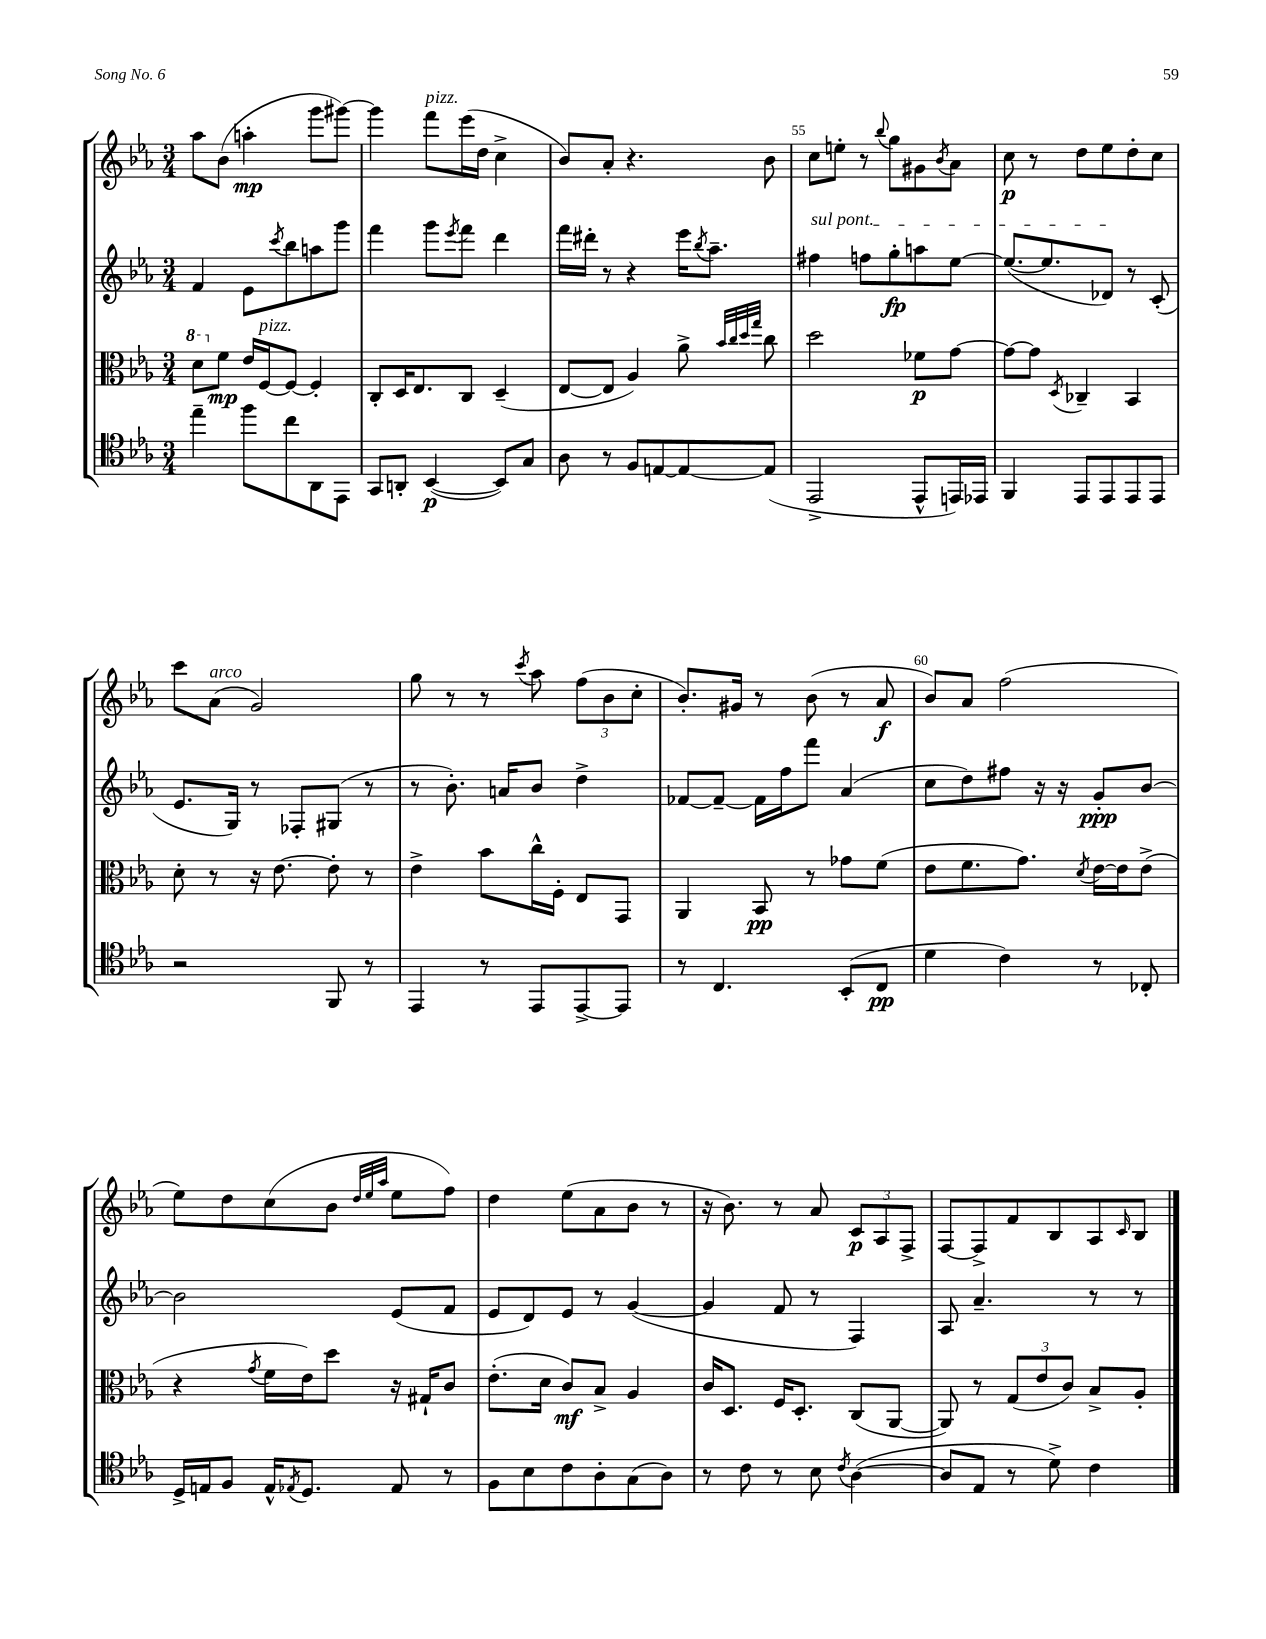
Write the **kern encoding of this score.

**kern	**dynam	**kern	**dynam	**kern	**dynam	**kern	**dynam
*part4	*part4	*part3	*part3	*part2	*part2	*part1	*part1
*staff4	*staff4	*staff3	*staff3	*staff2	*staff2	*staff1	*staff1
*clefC4	*	*clefC3	*	*clefG2	*	*clefG2	*
*k[b-e-a-]	*	*k[b-e-a-]	*	*k[b-e-a-]	*	*k[b-e-a-]	*
*M3/4	*	*M3/4	*	*M3/4	*	*M3/4	*
*	*	*8va	*	*	*	*	*
=52	=52	=52	=52	=52	=52	=52	=52
4ee-~\	.	8dd\L	.	4f/	.	8aa-\L	.
*	*	*X8va	*	*	*	*	*
.	.	8f\J	mp	.	.	(8b-\J	.
8ff\L	.	16e-/LL	.	8e-\L	.	4aan'\	mp
!	!	!LO:TX:a:i:t=pizz.	!	!	!	!	!
.	.	[16F/J	.	.	.	.	.
.	.	.	.	8qccc/	.	.	.
8cc\	.	8F/J_	.	8bb-\	.	.	.
8AA-\	.	4F'/]	.	8aan\	.	8ggg\L	.
8EE-\J	.	.	.	8ggg\J	.	[8ggg#X\J)	.
=53	=53	=53	=53	=53	=53	=53	=53
8GG/L	.	8C'/L	.	4fff\	.	4ggg#\]	.
8AAn'/J	.	16D/K	.	.	.	.	.
.	.	8.E-/	.	.	.	.	.
!	!	!	!	!	!	!LO:TX:a:i:t=pizz.	!
([4BB-/	p	.	.	8ggg\L	.	8fff\L	.
.	.	.	.	8qeee-/	.	.	.
.	.	8C/J	.	8fff\J	.	(16eee-\L	.
.	.	.	.	.	.	16dd\JJ	.
8BB-/L])	.	(4D~/	.	4ddd\	.	4cc^\	.
8G/J	.	.	.	.	.	.	.
=54	=54	=54	=54	=54	=54	=54	=54
8A-\	.	[8E-/L	.	16fff\LL	.	8b-/L)	.
.	.	.	.	16ddd#X'\JJ	.	.	.
8r	.	8E-/J]	.	8r	.	8a-'/J	.
8F/L	.	4A-/)	.	4r	.	4.r	.
[8En/	.	.	.	.	.	.	.
8E/_	.	8a-^\	.	16eee-\KL	.	.	.
.	.	.	.	8qbb-/	.	.	.
.	.	.	.	8.aa-~\J	.	.	.
.	.	32qqb-/LLL	.	.	.	.	.
.	.	32qqcc/	.	.	.	.	.
.	.	32qqdd/	.	.	.	.	.
.	.	32qqgg/JJJ	.	.	.	.	.
(8E/J]	.	8cc\	.	.	.	8b-\	.
=55	=55	=55	=55	=55	=55	=55	=55
!	!	!	!	!LO:TX:a:i:t=sul pont.	!	!	!
2EE-^/	.	2dd\	.	4ff#X\	.	8cc\L	.
.	.	.	.	.	.	8een'\J	.
.	.	.	.	8ffn\L	.	8r	.
.	.	.	.	.	.	8qqbb-/	.
.	.	.	.	8gg'\	fp	8gg\L	.
8EE-^^/L	.	8f-X\L	p	8aan\	.	8g#X\	.
.	.	.	.	.	.	8qb-/	.
16EEn/L)	.	[8g\J	.	[8ee-\J	.	8a-\J	.
16EE-X/JJ	.	.	.	.	.	.	.
=56	=56	=56	=56	=56	=56	=56	=56
4FF/	.	8g\L_	.	(8.ee-/L_	.	8cc\	p
.	.	8g\J]	.	.	.	8r	.
.	.	.	.	8.ee-/]	.	.	.
.	.	8qD/	.	.	.	.	.
8EE-/L	.	4C-X~/	.	.	.	8dd\L	.
8EE-/	.	.	.	8d-X/J)	.	8ee-\	.
8EE-/	.	4BB-/	.	8r	.	8dd'\	.
8EE-/J	.	.	.	(8c'/	.	8cc\J	.
!!LO:LB:g=z
=57	=57	=57	=57	=57	=57	=57	=57
2r	.	8d'\	.	8.e-/L	.	8ccc\L	.
!	!	!	!	!	!	!LO:TX:a:i:t=arco	!
.	.	8r	.	.	.	(8a-\J	.
.	.	.	.	16G/Jk)	.	.	.
.	.	16r	.	8r	.	2g/)	.
.	.	[8.e-\	.	.	.	.	.
.	.	.	.	8F-X'/L	.	.	.
8FF/	.	8e-'\]	.	(8G#X/J	.	.	.
8r	.	8r	.	8r	.	.	.
=58	=58	=58	=58	=58	=58	=58	=58
4EE-/	.	4e-^\	.	8r	.	8gg\	.
.	.	.	.	8.b-'\)	.	8r	.
8r	.	8b-\L	.	.	.	8r	.
.	.	.	.	16an/KL	.	.	.
.	.	.	.	.	.	8qccc/	.
8EE-/L	.	16cc^^\L	.	8b-/J	.	8aa-\	.
.	.	16F'\JJ	.	.	.	.	.
[8EE-^/	.	8E-/L	.	4dd^\	.	(12ff\L	.
.	.	.	.	.	.	12b-\	.
8EE-/J]	.	8GG/J	.	.	.	.	.
.	.	.	.	.	.	12cc'\J	.
=59	=59	=59	=59	=59	=59	=59	=59
8r	.	4AA-/	.	[8f-X/L	.	8.b-'/L)	.
4.C/	.	.	.	8f-~/J_	.	.	.
.	.	.	.	.	.	16g#X/Jk	.
.	.	8BB-/	pp	16f-\LL]	.	8r	.
.	.	.	.	16ff\J	.	.	.
.	.	8r	.	8fff\J	.	(8b-\	.
(8BB-'/L	.	8g-X\L	.	(4a-/	.	8r	.
8C/J	pp	(8f\J	.	.	.	8a-/	f
=60	=60	=60	=60	=60	=60	=60	=60
4d\	.	8e-\L	.	8cc\L	.	8b-/L)	.
.	.	8.f\	.	8dd\)	.	8a-/J	.
4c\)	.	.	.	8ff#X\J	.	(2ff\	.
.	.	8.g\J)	.	.	.	.	.
.	.	.	.	16r	.	.	.
.	.	.	.	16r	.	.	.
.	.	8qd/	.	.	.	.	.
8r	.	[16e-\LL	.	8g'/L	ppp	.	.
.	.	16e-\J]	.	.	.	.	.
8C-X'/	.	(8e-^\J	.	[8b-/J	.	.	.
!!LO:LB:g=z
=61	=61	=61	=61	=61	=61	=61	=61
16D^/LL	.	4r	.	2b-\]	.	8ee-\L)	.
16En/J	.	.	.	.	.	.	.
8F/J	.	.	.	.	.	8dd\	.
.	.	8qg/	.	.	.	.	.
16E^^/KL	.	16f\LL	.	.	.	(8cc\	.
8qE-X/	.	.	.	.	.	.	.
8.D/J	.	16e-\J)	.	.	.	.	.
.	.	8dd\J	.	.	.	8b-\J	.
.	.	.	.	.	.	32qqdd/LLL	.
.	.	.	.	.	.	32qqee-/	.
.	.	.	.	.	.	32qqaa-/JJJ	.
8E-/	.	16r	.	(8e-/L	.	8ee-\L	.
.	.	16G#X`/KL	.	.	.	.	.
8r	.	8c/J	.	8f/J	.	8ff\J)	.
=62	=62	=62	=62	=62	=62	=62	=62
8F\L	.	(8.e-'\L	.	8e-/L	.	4dd\	.
8B-\	.	.	.	8d/)	.	.	.
.	.	16d\Jk	.	.	.	.	.
8c\	.	8c/L)	mf	8e-/J	.	(8ee-\L	.
8A-'\	.	8B-^/J	.	8r	.	8a-\	.
(8G\	.	4A-/	.	([4g/	.	8b-\J	.
8A-\J)	.	.	.	.	.	8r	.
=63	=63	=63	=63	=63	=63	=63	=63
8r	.	16c/KL	.	4g/]	.	16r	.
.	.	8.D/J	.	.	.	8.b-\)	.
8c\	.	.	.	.	.	.	.
8r	.	16F/KL	.	8f/	.	8r	.
.	.	8.D'/J	.	.	.	.	.
8B-\	.	.	.	8r	.	8a-/	.
8qc/	.	.	.	.	.	.	.
([4A-\	.	(8C/L	.	4F/)	.	12c/L	p
.	.	.	.	.	.	12A-/	.
.	.	[8AA-/J	.	.	.	.	.
.	.	.	.	.	.	12F^/J	.
=64	=64	=64	=64	=64	=64	=64	=64
8A-/L]	.	8AA-/])	.	8A-/	.	[8F/L	.
8E-/J	.	8r	.	4.a-~/	.	8F^/]	.
8r	.	(12G/L	.	.	.	8f/	.
.	.	12e-/	.	.	.	.	.
8d^\)	.	.	.	.	.	8B-/	.
.	.	12c/J)	.	.	.	.	.
4c\	.	8B-^/L	.	8r	.	8A-/	.
.	.	.	.	.	.	16qqc/	.
.	.	8A-'/J	.	8r	.	8B-/J	.
==	==	==	==	==	==	==	==
*-	*-	*-	*-	*-	*-	*-	*-
